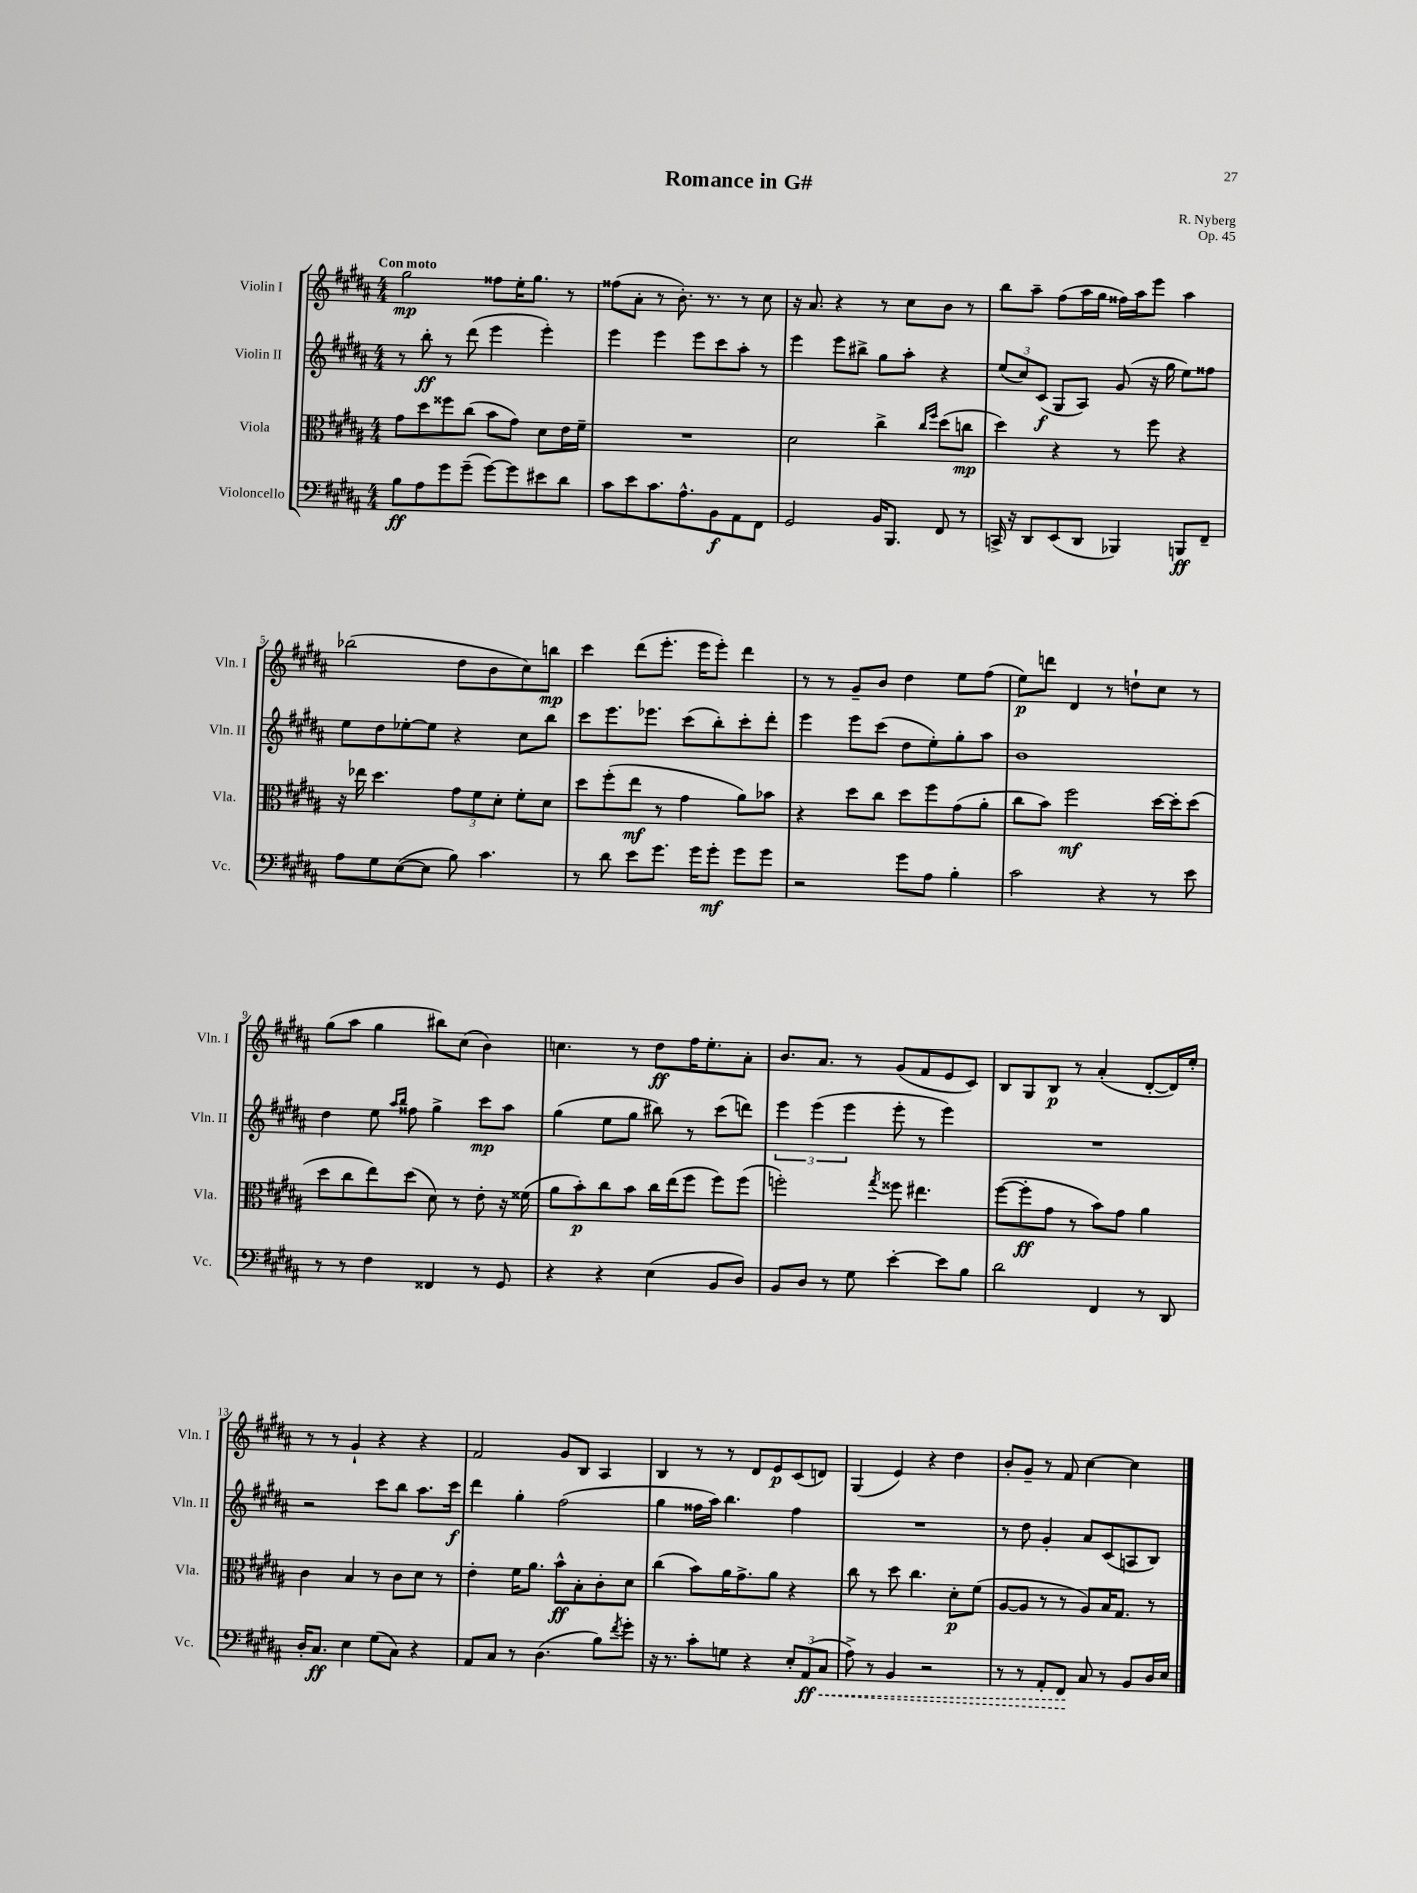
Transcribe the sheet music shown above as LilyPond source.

\header { title = "Romance in G#" composer = "R. Nyberg" opus = "Op. 45" }
<<
\new StaffGroup <<
\new Staff = "s0" \with { instrumentName = "Violin I" shortInstrumentName = "Vln. I" } {
    \clef treble \key b \major \numericTimeSignature \time 4/4 \tempo "Con moto"
    gis''2\mp fisis''8 e''16-. gis''8. r8 |
    fisis''8( ais'8-. r8 b'8.-.) r8. r8 cis''8 |
    r16 ais'8. r4 r8 cis''8 b'8 r8 |
    b''8 ais''8-- fis''8( ais''16 gis''16 fisis''16) ais''16 e'''8 ais''4 |
    bes''2( dis''8 b'8 cis''8) b''8\mp |
    cis'''4 dis'''8( e'''8.-. e'''16 e'''8-.) dis'''4 |
    r8 r8 gis'8-- b'8 dis''4 e''8 fis''8( |
    e''8\p) d'''8 dis'4 r8 d''8-! cis''8 r8 |
    gis''8( ais''8 gis''4 bis''8) cis''8( b'4) |
    c''4. r8 dis''8\ff fis''16 e''8.-. ais'8-. |
    b'8. ais'8. r8 gis'8( fis'8 e'8 cis'8) |
    b8 gis8 b8\p r8 ais'4-.( dis'8~-. dis'16) e''16-. |
    r8 r8 gis'4-! r4 r4 |
    fis'2 gis'8 b8 ais4 |
    b4 r8 r8 dis'8 e'8\p cis'8( d'8) |
    gis4( e'4) r4 dis''4 |
    b'8-. gis'8-- r8 fis'8 cis''4~ cis''4 \bar "|." |
}
\new Staff = "s1" \with { instrumentName = "Violin II" shortInstrumentName = "Vln. II" } {
    \clef treble \key b \major \numericTimeSignature \time 4/4
    r8 b''8-.\ff r8 dis'''8( e'''4 e'''4-.) |
    e'''4 e'''4 e'''8 cis'''8 ais''8-. r8 |
    e'''4 e'''8 bis''8-> gis''8 ais''8-. r4 |
    \tuplet 3/2 { e''8( cis''8) cis'8\f( } gis8 ais8) gis'8( r16 gis''16 e''8) fisis''8 |
    e''8 dis''8 ees''8~-. ees''8 r4 cis''8 b''8 |
    cis'''8 e'''8. ees'''8. cis'''8( b''8-.) cis'''8-. dis'''8-. |
    e'''4 e'''8 cis'''8( dis''8 e''8-.) gis''8-. ais''8 |
    b'1 |
    dis''4 e''8 \grace { ais''16 b''16 } fisis''8 gis''4-> cis'''8\mp ais''8 |
    gis''4( e''8 gis''8 bis''8) r8 cis'''8( d'''8) |
    \tuplet 3/2 { e'''4 e'''4( e'''4 } e'''8-. r8 e'''4) |
    R1 |
    r2 cis'''8 b''8 ais''8. cis'''16\f |
    dis'''4 gis''4-. fis''2( |
    gis''4 fisis''16 ais''16) b''4. fisis''4 |
    R1 |
    r8 dis''8 gis'4-. ais'8 cis'8( a8 b8) \bar "|." |
}
\new Staff = "s2" \with { instrumentName = "Viola" shortInstrumentName = "Vla." } {
    \clef alto \key b \major \numericTimeSignature \time 4/4
    gis'8 dis''8 fisis''8 cis''8( b'8 gis'8) dis'8 e'16 fis'16-- |
    R1 |
    dis'2 cis''4-> \grace { cis''16 fis''16 } dis''8( c''8\mp |
    dis''4) r4 r8 fis''8 r4 |
    r16 ees''16 dis''4. \tuplet 3/2 { gis'8 fis'8 dis'8-. } fis'8-. dis'8 |
    dis''8 fis''8-.( e''8\mf r8 gis'4 ais'8) bes'8 |
    r4 dis''8 cis''8 dis''8 fis''8 gis'8( ais'8-. |
    cis''8 b'8) fis''2\mf dis''16~ dis''16-. dis''8( |
    dis''8 cis''8 e''8) dis''8( dis'8) r8 e'8-. r16 fisis'16( |
    ais'8 b'8-.\p) cis''8 b'8 cis''16 e''16( fis''8 fis''8) fis''8( |
    f''2-.) \acciaccatura { gis''8 } fisis''8 eis''4. |
    fis''8~( fis''8-.\ff gis'8 r8 b'8) gis'8 ais'4 |
    cis'4 b4 r8 cis'8 dis'8 r8 |
    e'4-. fis'16 ais'8. b'8-^\ff b8-. cis'8-. dis'8 |
    cis''4( b'8) ais'16 gis'8.-> ais'8 r4 |
    cis''8 r8 dis''8 cis''4. dis'8-.\p fis'8( |
    ais8~ ais8 r8 r8 ais8) b16 gis8. r8 \bar "|." |
}
\new Staff = "s3" \with { instrumentName = "Violoncello" shortInstrumentName = "Vc." } {
    \clef bass \key b \major \numericTimeSignature \time 4/4
    b8\ff ais8 gis'8 gis'8--( gis'8~) gis'8 eis'8 dis'8 |
    cis'8 e'8 cis'8. ais8.-^ b,8\f ais,8 fis,8 |
    gis,2 b,16 b,,8. fis,8 r8 |
    c,16-> r16 dis,8 e,8( dis,8 bes,,4) b,,8\ff fis,8-- |
    ais8 gis8 e8~( e8 b8) cis'4. |
    r8 dis'8 e'8 gis'8. gis'16 gis'8-.\mf gis'8 gis'8 |
    r2 gis'8 ais8 b4-. |
    cis'2 r4 r8 e'8 |
    r8 r8 fis4 fisis,4 r8 gis,8 |
    r4 r4 e4( b,8 dis8) |
    b,8 dis8 r8 gis8 e'4~-. e'8 b8 |
    dis'2 fis,4 r8 dis,8 |
    dis16-. cis8.\ff e4 gis8( cis8) r4 |
    ais,8 cis8 r8 dis4.( b8) \acciaccatura { fis'8 } gis'8-. |
    r16 r8. cis'8-. g8 r4 \tuplet 3/2 { e8-. \once \override Hairpin.style = #'dashed-line ais,8\ff\<( cis8 } |
    ais8->) r8 b,4 r2 |
    r8 r8 ais,8-. fis,8\! cis8 r8 b,8 dis16 e16 \bar "|." |
}
>>
>>
